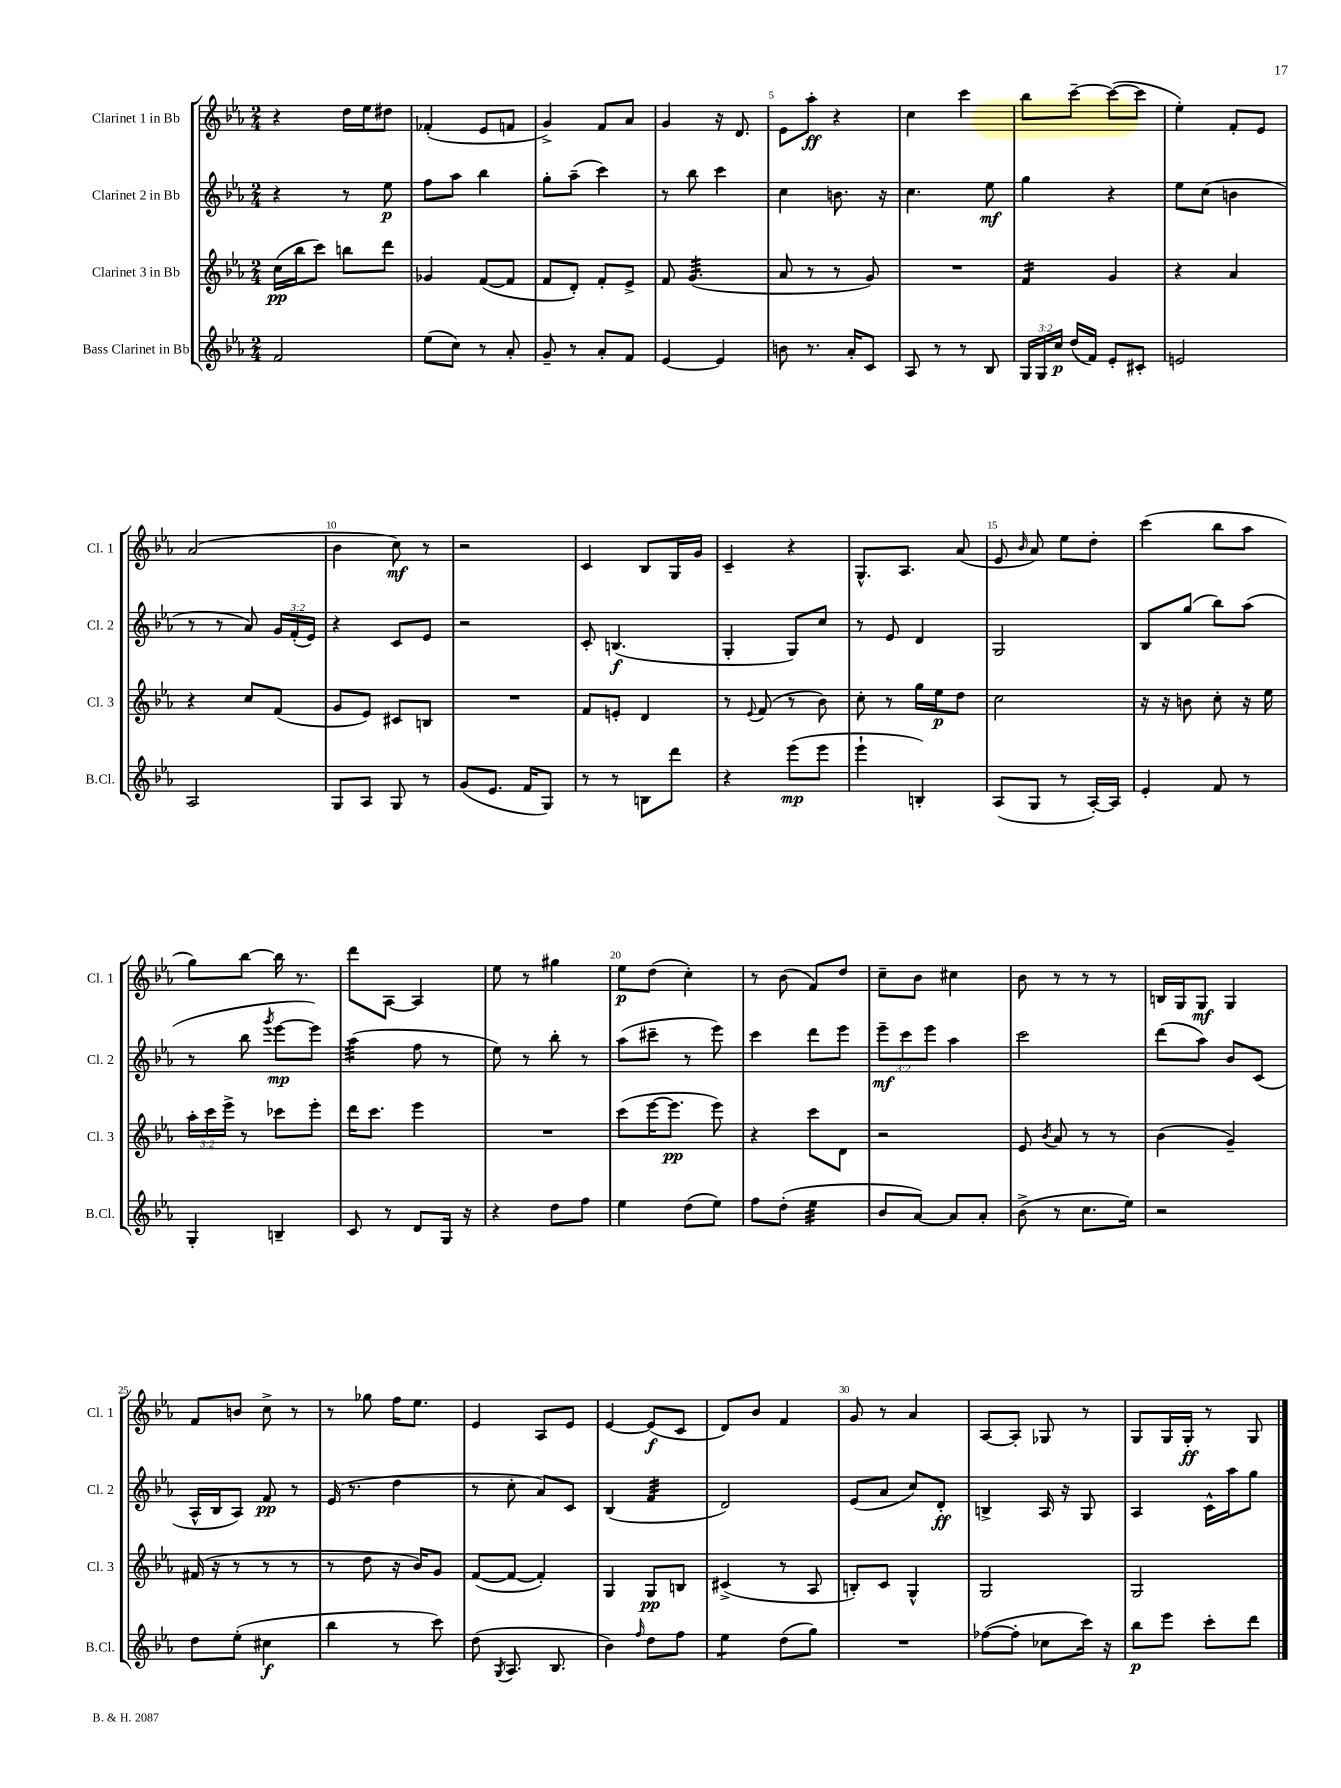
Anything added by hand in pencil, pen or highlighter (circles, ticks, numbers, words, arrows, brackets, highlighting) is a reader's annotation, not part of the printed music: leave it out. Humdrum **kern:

**kern	**kern	**kern	**kern
*staff4	*staff3	*staff2	*staff1
*clefG2	*clefG2	*clefG2	*clefG2
*k[b-e-a-]	*k[b-e-a-]	*k[b-e-a-]	*k[b-e-a-]
*M2/4	*M2/4	*M2/4	*M2/4
2f/	(16cc\LL	4r	4r
.	16bb-\J	.	.
.	8ccc\J)	.	.
.	8bb\L	8r	16dd\LL
.	.	.	16ee-\J
.	8ddd\J	8ee-\	8dd#\J
=	=	=	=
(8ee-\L	4g-/	8ff\L	(4f-'/
8cc\J)	.	8aa-\J	.
8r	([8f/L	4bb-\	8e-/L
8a-'/	8f/]J	.	8f/J
=	=	=	=
8g~/	8f/L	8gg'\L	4g^/)
8r	8d'/J)	(8aa-~\J	.
8a-'/L	8f'/L	4ccc\)	8f/L
8f/J	8e-^/J	.	8a-/J
=	=	=	=
[4e-/	8f/	8r	4g/
.	(4.g/	8bb-\	.
4e-/]	.	4ccc\	16r
.	.	.	8.d/
=	=	=	=
8b\	8a-/	4cc\	8e-\L
8.r	8r	.	8aa-'\J
.	8r	8.b\	4r
16a-'/LK	.	.	.
8c/J	8g/)	.	.
.	.	16r	.
=	=	=	=
8A-/	2r	4.cc\	4cc\
8r	.	.	.
8r	.	.	4ccc\
8B-/	.	8ee-\	.
=	=	=	=
24G/LL	4f/	4gg\	8bb-\L
24G/	.	.	.
24cc/JJ	.	.	.
(16dd/LL	.	.	[8ccc~\J
16f/JJ)	.	.	.
8e-'/L	4g/	4r	(8ccc\_L
8c#'/J	.	.	8ccc\]J
=	=	=	=
2e/	4r	8ee-\L	4ee-'\)
.	.	(8cc\J	.
.	4a-/	4b\	8f'/L
.	.	.	8e-/J
=	=	=	=
2A-/	4r	8r	(2a-/
.	.	8r	.
.	8cc/L	8a-/)	.
.	(8f/J	24g/LL	.
.	.	(24f'/	.
.	.	24e-/JJ)	.
=	=	=	=
8G/L	8g/L	4r	4b-\
8A-/J	8e-/J)	.	.
8G/	8c#/L	8c/L	8cc\)
8r	8B/J	8e-/J	8r
=	=	=	=
(8g/L	2r	2r	2r
8.e-/J	.	.	.
16f/LK	.	.	.
8G/J)	.	.	.
=	=	=	=
8r	8f/L	8c'/	4c/
8r	8e'/J	(4.B/	.
8B\L	4d/	.	8B-/L
8ddd\J	.	.	16G/L
.	.	.	16g/JJ
=	=	=	=
4r	8r	4G'/	4c~/
.	8qqe-/	.	.
.	(8f/	.	.
(8eee-\L	8r	8G/L)	4r
8eee-\J	8b-\)	8cc/J	.
=	=	=	=
4eee-`\	8cc'\	8r	8.G^^/L
.	8r	8e-/	.
.	.	.	8.A-/J
4B'/)	16gg\LL	4d/	.
.	16ee-\J	.	.
.	8dd\J	.	(8a-/
=	=	=	=
(8A-/L	2cc\	2G/	8e-/
.	.	.	16qqb-/
8G/J	.	.	8a-/)
8r	.	.	8ee-\L
[16A-'/LL)	.	.	8dd'\J
16A-/]JJ	.	.	.
=	=	=	=
4e-'/	16r	8B-/L	(4ccc\
.	16r	.	.
.	8b\	(8gg/J	.
8f/	8cc'\	8bb-\L)	8bb-\L
8r	16r	(8aa-\J	8aa-\J
.	16ee-\	.	.
=	=	=	=
4G'/	24aa-'\LL	8r	8gg\L)
.	24ccc\	.	.
.	24eee-^\JJ	.	.
.	8r	8bb-\	[8bb-\J
.	.	8qggg/	.
4B~/	8ccc-\L	[8eee-\L	16bb-\]
.	.	.	8.r
.	8eee-'\J	8eee-\]J)	.
=	=	=	=
8c/	16ddd\LK	(4aa-\	8ddd\L
.	8.ccc\J	.	.
8r	.	.	[8A-\J
8d/L	4eee-\	8ff\	4A-/]
16G/Jk	.	8r	.
16r	.	.	.
=	=	=	=
4r	2r	8ee-\)	8ee-\
.	.	8r	8r
8dd\L	.	8bb-'\	4gg#\
8ff\J	.	8r	.
=	=	=	=
4ee-\	(8ccc\L	(8aa-\L	8ee-\L
.	[16eee-\K	8ccc#~\J	(8dd\J
.	8.eee-\]J	.	.
(8dd\L	.	8r	4cc'\)
8ee-\J)	8eee-\)	8eee-\)	.
=	=	=	=
8ff\L	4r	4ccc\	8r
(8dd'\J	.	.	(8b-\
4ee-\	8ccc\L	8ddd\L	8f/L)
.	8d\J	8eee-\J	8dd/J
=	=	=	=
8b-/L	2r	12eee-~\L	8cc~\L
.	.	12ccc\	.
[8a-/J)	.	.	8b-\J
.	.	12eee-\J	.
8a-/]L	.	4aa-\	4cc#\
8a-'/J	.	.	.
=	=	=	=
(8b-^\	8e-/	2ccc\	8b-\
.	8qb-/	.	.
8r	8a-/	.	8r
8.cc\L	8r	.	8r
.	8r	.	8r
16ee-\Jk)	.	.	.
=	=	=	=
2r	(4b-\	(8ddd\L	16B/LL
.	.	.	16G/J
.	.	8aa-\J)	8G/J
.	4g~/)	8b-/L	4G/
.	.	(8c/J	.
=	=	=	=
8dd\L	(16f#/	16A-^^/LL	8f/L
.	16r	16B-/J	.
(8ee-'\J	8r	8A-/J)	8b/J
4cc#\	8r	8f/	8cc^\
.	8r	8r	8r
=	=	=	=
4bb-\	8r	(16e-/	8r
.	.	8.r	.
.	8dd\	.	8gg-\
8r	16r	4dd\	16ff\LK
.	16b-/LK)	.	8.ee-\J
8ccc\)	8g/J	.	.
=	=	=	=
(8dd\	([8f/L	8r	4e-/
8qG/	.	.	.
8.A-/	8f/_J	8cc'\	.
.	4f'/])	8a-/L)	8A-/L
8.B-/	.	.	.
.	.	8c/J	8e-/J
=	=	=	=
4b-\)	4G/	(4B-/	[4e-/
16qqff/	.	.	.
8dd\L	8G/L	4f/	(8e-/]L
8ff\J	8B/J	.	8c/J
=	=	=	=
4ee-\	(4c#^/	2d/)	8d/L)
.	.	.	8b-/J
(8dd\L	8r	.	4f/
8gg\J)	8A-/	.	.
=	=	=	=
2r	8B'/L)	(8e-/L	8g/
.	8c/J	8a-/J	8r
.	4G^^/	8cc/L)	4a-/
.	.	8d'/J	.
=	=	=	=
([8ff-\L	2G/	4B^/	[8A-/L
8ff-'\]J	.	.	8A-'/]J
8cc-\L	.	16A-/	8G-/
.	.	16r	.
16ccc\Jk)	.	8G/	8r
16r	.	.	.
=	=	=	=
8bb-\L	2G/	4A-/	8G/L
8eee-\J	.	.	16G/L
.	.	.	16G'/JJ
8ccc'\L	.	16c^^\LL	8r
.	.	16aa-\J	.
8ddd\J	.	8gg\J	8G/
==	==	==	==
*-	*-	*-	*-
